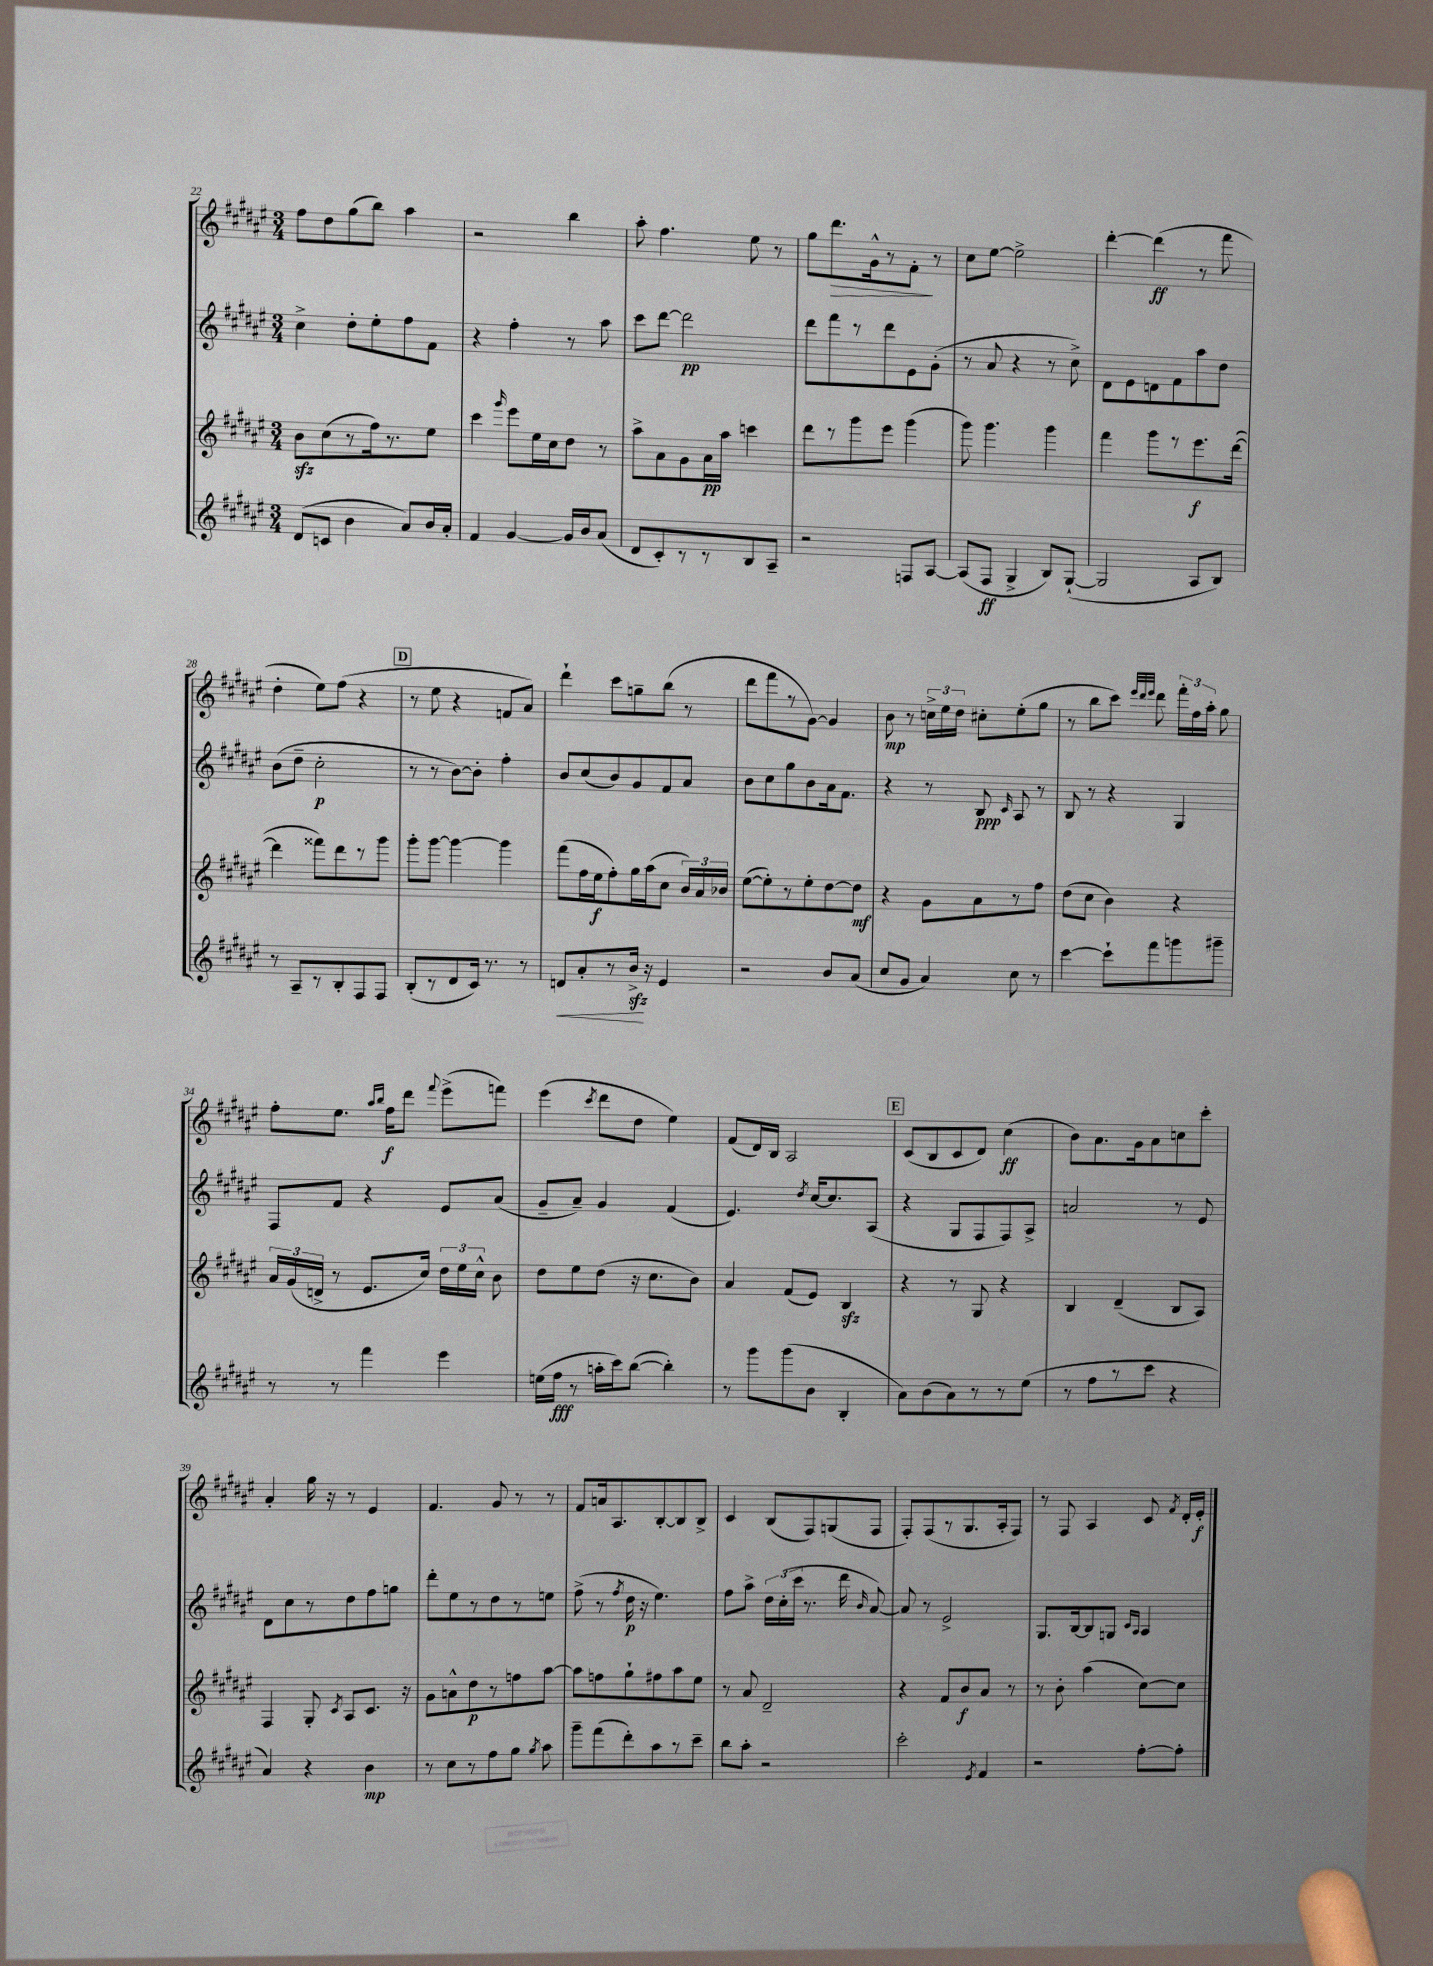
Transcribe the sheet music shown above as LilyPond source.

<<
\new StaffGroup <<
\new Staff = "s0" {
    \clef treble \key fis \major \numericTimeSignature \time 3/4
    \autoBeamOff fis''8[ dis''8 gis''8( b''8]) ais''4 |
    r2 b''4 |
    ais''8-. fis''4. eis''8 r8 |
    gis''8[ dis'''8.\> gis'16-^ r8 fis'8]-.\! r8 |
    cis''8[ eis''8]~ eis''2-> |
    dis'''4~-. dis'''4\ff( r8 fis'''8 |
    dis''4-. eis''8[) fis''8]( r4 |
    \mark \markup { \box "D" } r8 eis''8 r4 f'8[ ais'8]) |
    dis'''4-! cis'''8[ g''8-- b''8]( r8 |
    dis'''8[ fis'''8 r8 gis'8]~) gis'4 |
    b'8\mp r8 \tuplet 3/2 { c''16[-> eis''16 dis''16] } cis''8[-. eis''8-.( gis''8] |
    r8 b''8[ cis'''8]) \grace { eis'''32[ dis'''32 eis'''32] } dis'''8 \tuplet 3/2 { fis'''16[-. fis''16 ais''16]-. } gis''8 |
    fis''8[-. eis''8.] \grace { ais''16[ b''16] } fis''16[\f dis'''8] \appoggiatura { fis'''8 } eis'''8[->( f'''8]) |
    eis'''4( \acciaccatura { cis'''8 } dis'''8[ dis''8] eis''4) |
    fis'8[( dis'16) b16] ais2 |
    \mark \markup { \box "E" } cis'8[( b8 cis'8 dis'8]) cis''4\ff( |
    b'8[) ais'8. gis'16 ais'8 c''8 cis'''8]-. |
    ais'4-. gis''16 r16 r8 eis'4 |
    fis'4. gis'8 r8 r8 |
    fis'8[ a'16 ais8. b8~-. b8 b8]-> |
    cis'4 b8[( fis8) g8( fis8] |
    fis8[-.) fis8( r8 gis8. ais16-. fis8]) |
    r8 fis8 ais4 cis'8 \acciaccatura { fis'8 } dis'16[-. eis'16]-.\f \bar "|." |
}
\new Staff = "s1" {
    \clef treble \key fis \major \numericTimeSignature \time 3/4
    \autoBeamOff cis''4-> dis''8[-. eis''8-. fis''8 fis'8] |
    r4 fis''4-. r8 ais''8 |
    cis'''8[ dis'''8]~ dis'''2\pp |
    dis'''8[ fis'''8 r8 dis'''8 eis'8 gis'8]-.( |
    r8 ais'8 r4 r8 cis''8->) |
    dis'8[ eis'8 d'8 fis'8 ais''8 dis''8] |
    b'8[( dis''8]-- cis''2-.\p |
    \mark \markup { \box "D" } r8 r8 b'8[~) b'8]-. fis''4-. |
    b'8[ cis''8( b'8) gis'8 fis'8 ais'8] |
    b'8[ cis''8 gis''8 b'8 ais'16 fis'8.] |
    r4 r8 b8\ppp \grace { cis'16 } ais8 r8 |
    b8 r8 r4 gis4 |
    fis8[ fis'8] r4 eis'8[ ais'8]( |
    gis'8[-- ais'8]--) gis'4 fis'4( |
    eis'4.) \acciaccatura { dis''8 } cis''16[~ cis''8. ais8]( |
    \mark \markup { \box "E" } r4 gis8[ fis8 fis8) ais8]-> |
    a'2 r8 eis'8 |
    dis'8[ cis''8 r8 dis''8 fis''8 g''8] |
    dis'''8[-. eis''8 r8 dis''8 r8 e''8] |
    fis''8->( r8 \acciaccatura { fis''8 } dis''16\p r16 eis''4.) |
    fis''8[ ais''8]-> \tuplet 3/2 { dis''16[ cis''16-.( cis'''16] } r8. dis'''16 \grace { b'16 } ais'8~) |
    ais'8 r8 eis'2-> |
    gis8.[ b16~ b8 g8] \grace { cis'16[ ais16] } ais4 \bar "|." |
}
\new Staff = "s2" {
    \clef treble \key fis \major \numericTimeSignature \time 3/4
    \autoBeamOff b'8[\sfz cis''8( r8 fis''16) r8. eis''8] |
    cis'''4 \grace { gis'''16 } eis'''8[ eis''16 cis''16 dis''8] r8 |
    ais''8[-> ais'8 gis'8 ais'16\pp ais''16] c'''4 |
    dis'''8[ r8 gis'''8 eis'''8] gis'''4( |
    gis'''8) gis'''4. gis'''4 |
    fis'''4 gis'''8[ r8 eis'''8.\f dis'''16]~( |
    dis'''4 fisis'''8[) dis'''8 r8 gis'''8] |
    \mark \markup { \box "D" } gis'''8[-. gis'''8]~ gis'''4~ gis'''4 |
    fis'''8[( fis''16 eis''16\f fis''8-.) gis''16 ais''16( cis''8] \tuplet 3/2 { b'16[) ais'16 bes'16] } |
    eis''8[~( eis''8-.) r8 eis''8-. dis''8~ dis''8]\mf |
    r4 gis'8[ ais'8 r8 fis''8] |
    dis''8[( cis''8] b'4) r4 |
    \tuplet 3/2 { ais'16[ gis'16( d'16]-> } r8 eis'8.[ cis''16]) \tuplet 3/2 { dis''16[ eis''16 cis''16]-^ } b'8 |
    dis''8[ eis''8 dis''8]( r16 cis''8.[ b'8]) |
    ais'4 fis'8[( eis'8]) b4\sfz |
    \mark \markup { \box "E" } r4 r8 gis8 r4 |
    b4 dis'4--( b8[ ais8]) |
    fis4 gis8-. \acciaccatura { cis'8 } ais8[ cis'8.] r16 |
    gis'8[ a'8-^ dis''8\p r8 f''8 ais''8]~ |
    ais''8[ f''8 gis''8-! fis''8 ais''8 eis''8] |
    r8 ais'8 dis'2-- |
    r4 fis'8[ b'8\f ais'8] r8 |
    r8 b'8-. ais''4( cis''8[~) cis''8] \bar "|." |
}
\new Staff = "s3" {
    \clef treble \key fis \major \numericTimeSignature \time 3/4
    \autoBeamOff dis'8[( c'8] b'4 ais'8[) b'16 ais'16]-. |
    fis'4 gis'4~ gis'16[ b'16 ais'8]( |
    dis'8[ cis'8-.) r8 r8 b8 ais8]-- |
    r2 f8[ ais8]~ |
    ais8[( fis8]\ff gis4-> b8[) gis8]~-!( |
    gis2 ais8[ b8]) |
    r8 ais8[-- r8 b8-. fis8 fis8] |
    \mark \markup { \box "D" } b8[-.( r8 dis'8 cis'16]) r8. r8 |
    d'8[\< ais'8-. r8 b'16]->\sfz\! r16 eis'4 |
    r2 b'8[ ais'8]( |
    cis''8[ gis'8] ais'4) cis''8 r8 |
    cis'''4~ cis'''8[-! fis'''8 g'''8 gis'''8]-- |
    r8 r8 fis'''4 eis'''4 |
    e''16[( fis''16]\fff r8 a''16[-. cis'''16) b''8]~( b''4-.) |
    r8 gis'''8[ gis'''8( b'8] b4-. |
    \mark \markup { \box "E" } ais'8[) b'8( ais'8) r8 r8 eis''8]( |
    r8 fis''8[ r8 cis'''8] r4 |
    ais'4) r4 b'4\mp |
    r8 cis''8[ r8 fis''8 gis''8] \acciaccatura { gis''8 } ais''8 |
    gis'''8[-- fis'''8( dis'''8-.) ais''8 r8 cis'''8]-- |
    b''8[ ais''8]-. r2 |
    cis'''2-. \acciaccatura { eis'8 } fis'4 |
    r2 fis''8[~-. fis''8]-. \bar "|." |
}
>>
>>
\layout { \context { \Score currentBarNumber = #22 } }
